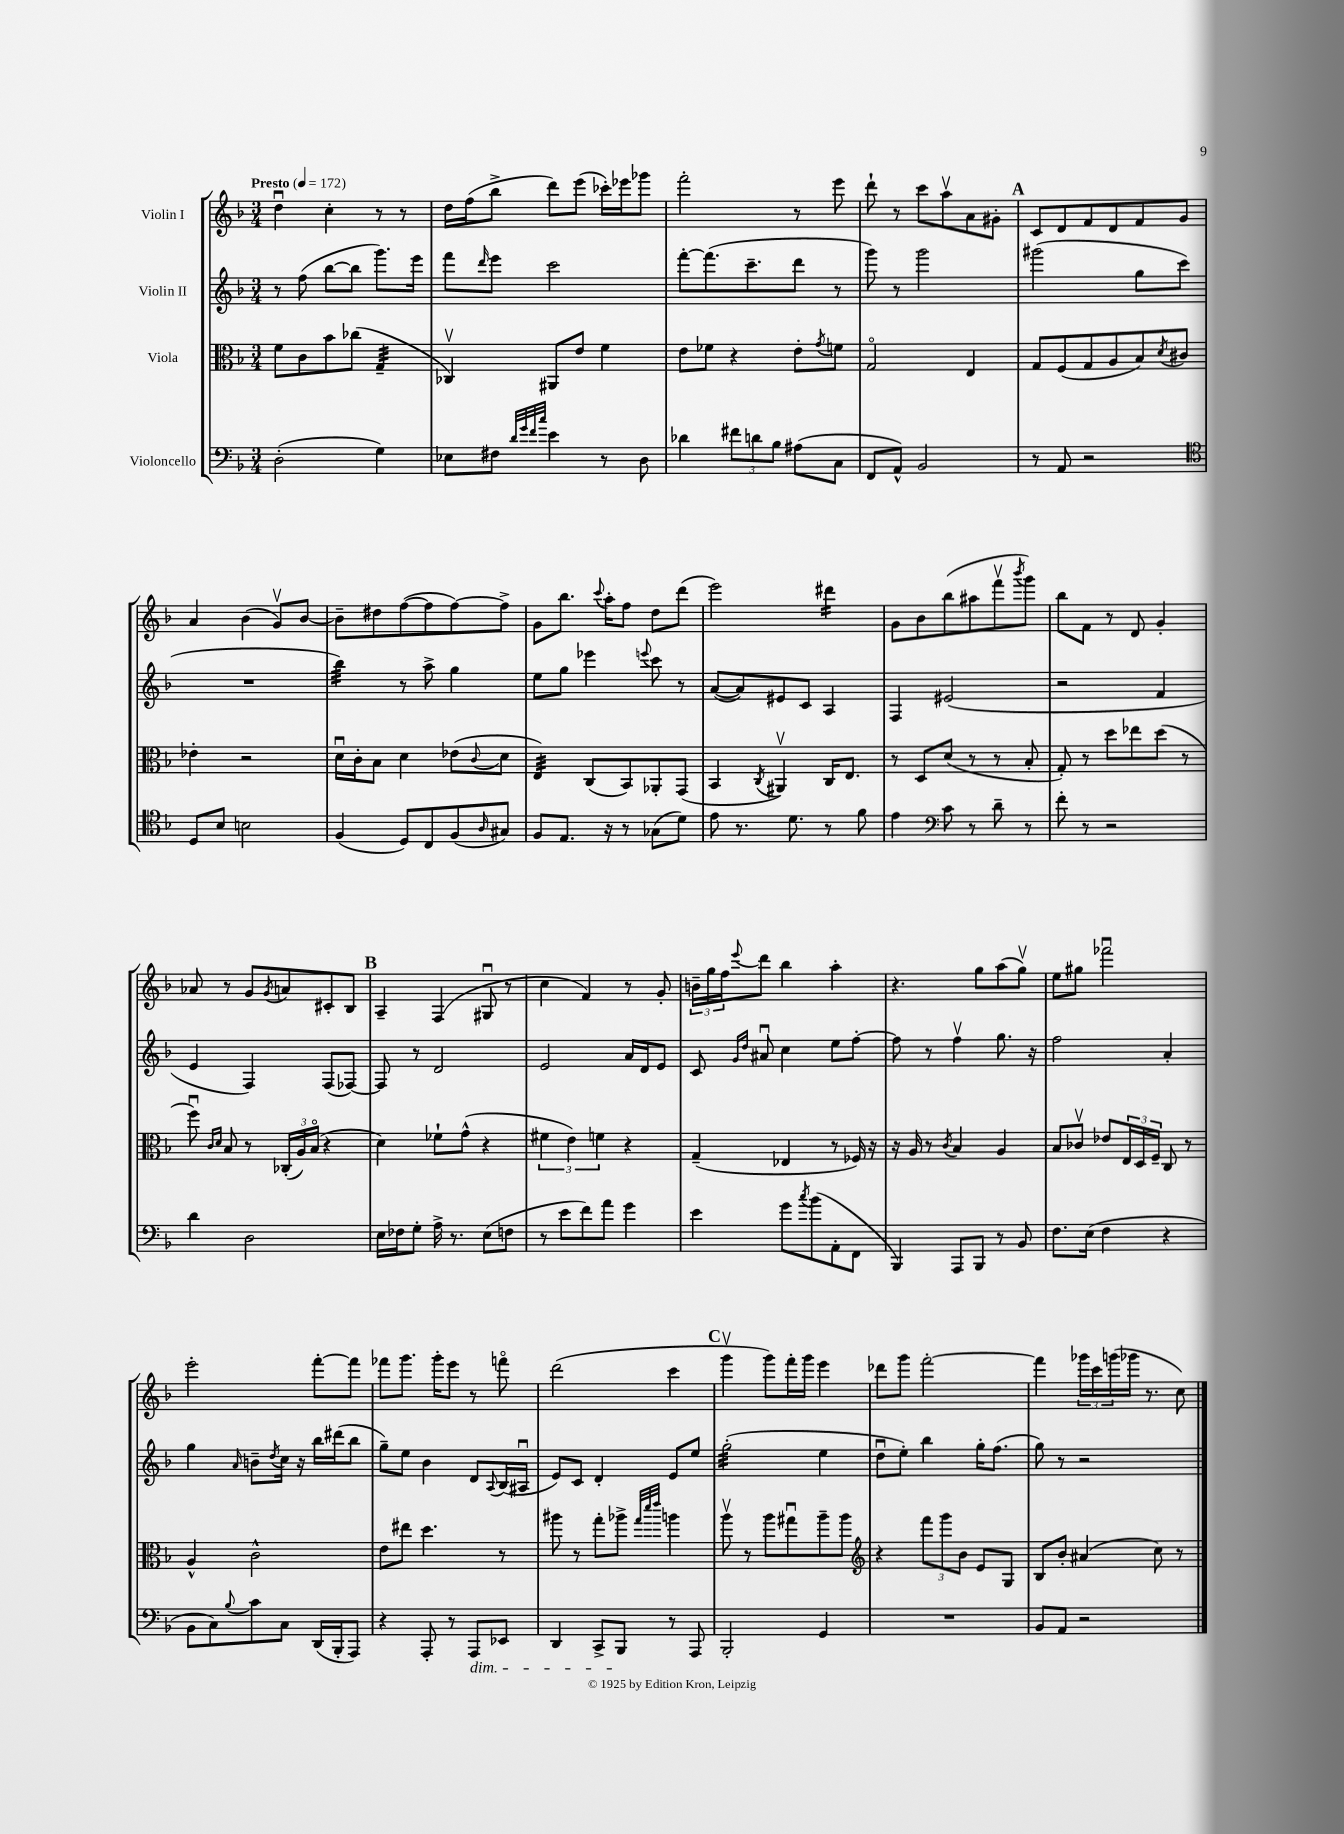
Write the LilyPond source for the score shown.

<<
\new StaffGroup <<
\new Staff = "s0" \with { instrumentName = "Violin I" } {
    \clef treble \key f \major \numericTimeSignature \time 3/4 \tempo "Presto" 4 = 172
    d''4\downbow c''4-. r8 r8 |
    d''16 f''16( bes''8-> d'''8) e'''8( ces'''16-.) ees'''16 ges'''8 |
    f'''2-. r8 e'''8 |
    d'''8-! r8 c'''8 a''8\upbow a'8 gis'8-. |
    \mark \markup { \bold "A" } c'8 d'8 f'8 d'8 f'8 g'8 |
    a'4 bes'4( g'8\upbow) bes'8~ |
    bes'8-- dis''8 f''8~( f''8 f''8~) f''8-> |
    g'8 bes''8. \appoggiatura { c'''8 } a''16-. f''8 d''8 d'''8( |
    e'''2) dis'''4:16 |
    g'8 bes'8 bes''8( ais''8 f'''8\upbow \acciaccatura { bes'''8 } g'''8) |
    bes''8 f'8 r8 d'8 g'4-. |
    aes'8 r8 g'8 \acciaccatura { g'8 } a'8 cis'8-. bes8 |
    \mark \markup { \bold "B" } a4-- f4( gis8\downbow r8 |
    c''4 f'4) r8 g'8-. |
    \tuplet 3/2 { b'16-- g''16 f''16 } \appoggiatura { e'''8 } d'''8 bes''4 a''4-. |
    r4. g''8 a''8( g''8\upbow) |
    e''8 gis''8 fes'''2\downbow |
    e'''2-. f'''8~-. f'''8 |
    fes'''8 g'''8. g'''16-. e'''8 r8 f'''8\flageolet |
    d'''2( c'''4 |
    \mark \markup { \bold "C" } g'''4\upbow g'''8) f'''16-. g'''16 e'''4 |
    des'''8 g'''8 f'''2~-. |
    f'''4 \tuplet 3/2 { ges'''16 c'''16 g'''16( } ges'''16 r8. c''8) \bar "|." |
}
\new Staff = "s1" \with { instrumentName = "Violin II" } {
    \clef treble \key f \major \numericTimeSignature \time 3/4
    r8 f''8( bes''8~ bes''8 g'''8.) e'''16 |
    f'''8 \grace { d'''16 } e'''8 c'''2 |
    f'''8~-. f'''8.( c'''8.-- d'''8 r8 |
    g'''8) r8 g'''2 |
    \mark \markup { \bold "A" } gis'''2( g''8 c'''8 |
    R2. |
    bes''4:32) r8 a''8-> g''4 |
    e''8 g''8 ees'''4 \appoggiatura { e'''8 } c'''8 r8 |
    a'8~( a'8) eis'8 c'8 a4 |
    f4 eis'2( |
    r2 f'4 |
    e'4 f4) f8( fes8~) |
    \mark \markup { \bold "B" } fes8 r8 d'2 |
    e'2 a'16 d'16 e'8 |
    c'8 \grace { g'16 d''16 } ais'8\downbow c''4 e''8 f''8~-. |
    f''8 r8 f''4\upbow g''8. r16 |
    f''2 a'4-. |
    g''4 \grace { a'16 } b'8-- \acciaccatura { d''8 } c''16 r16 bes''16 dis'''16( bes''8 |
    g''8--) e''8 bes'4 d'8 \appoggiatura { a8 } bes16( ais16\downbow |
    e'8) c'8 d'4-. e'8 e''8 |
    \mark \markup { \bold "C" } g''2:32-.( e''4 |
    d''8\downbow e''8-.) bes''4 g''16-. f''8.( |
    g''8) r8 r2 \bar "|." |
}
\new Staff = "s2" \with { instrumentName = "Viola" } {
    \clef alto \key f \major \numericTimeSignature \time 3/4
    f'8 c'8 bes'8 ces''8( g4:32-- |
    ces4\upbow) ais,8 e'8 f'4 |
    e'8 fes'8 r4 e'8-. \acciaccatura { g'8 } f'8 |
    g2\flageolet e4 |
    \mark \markup { \bold "A" } g8 f8( g8 a8 bes8) \acciaccatura { d'8 } cis'8 |
    ees'4-. r2 |
    d'16\downbow c'16-. bes8 d'4 ees'8( \appoggiatura { c'8 } d'8 |
    e4:32) c8( bes,8) aes,8-. g,8( |
    bes,4 \acciaccatura { c8 } ais,4\upbow) c16 e8. |
    r8 d8 d'8( r8 r8 bes8-. |
    g8-.) r8 d''8 ees''8 d''8( r8 |
    f''8\downbow) \grace { c'16 d'16 } bes8 r8 \tuplet 3/2 { ces16-.( a16) bes16\flageolet( } r4 |
    \mark \markup { \bold "B" } d'4) fes'8-! g'8-^( r4 |
    \tuplet 3/2 { fis'4 e'4) f'4 } r4 |
    g4--( ees4 r8 fes16) r16 |
    r16 a16 r8 \acciaccatura { c'8 } bes4 a4 |
    bes8 ces'8\upbow ees'8 \tuplet 3/2 { e16 d16 f16-- } c8 r8 |
    a4-^ c'2-^ |
    e'8 eis''8 d''4. r8 |
    ais''8 r8 g''8-. aes''8-> \grace { g''32 d'''32 e'''32 } a''4 |
    \mark \markup { \bold "C" } a''8\upbow r8 a''8 gis''8\downbow a''8-- a''8 |
    \clef treble r4 \tuplet 3/2 { f'''8 g'''8 bes'8 } e'8 g8 |
    bes8 bes'8-. ais'4( c''8) r8 \bar "|." |
}
\new Staff = "s3" \with { instrumentName = "Violoncello" } {
    \clef bass \key f \major \numericTimeSignature \time 3/4
    d2-.( g4) |
    ees8 fis8 \grace { d'32 g'32 f'32 c''32 } e'4 r8 d8 |
    des'4 \tuplet 3/2 { fis'8 d'8 bes8 } ais8( c8 |
    f,8 a,8-^) bes,2 |
    \mark \markup { \bold "A" } r8 a,8 r2 |
    \clef tenor d8 bes8 b2 |
    f4( d8) c8 f8( \grace { a16 } gis8) |
    f8 e8. r16 r8 ges8( d'8) |
    e'8 r8. d'8. r8 f'8 |
    e'4 \clef bass c'8 r8 d'8-- r8 |
    f'8-. r8 r2 |
    d'4 d2 |
    \mark \markup { \bold "B" } e16 fes16 g8-. a16-> r8. e8( f8 |
    r8 e'8 f'8) a'8 g'4 |
    e'4 g'8 \acciaccatura { c''8 } bes'8( a,8-. f,8 |
    bes,,4) a,,8 bes,,8 r8 bes,8 |
    f8. e16( f4 r4 |
    bes,8 c8) \appoggiatura { bes8 } c'8 c8 d,16( bes,,16-. a,,8) |
    r4 a,,8-. r8 a,,8\dim ees,8 |
    d,4 c,8-> bes,,8\! r8 a,,8 |
    \mark \markup { \bold "C" } bes,,2-. g,4 |
    R2. |
    bes,8 a,8 r2 \bar "|." |
}
>>
>>
\layout { \context { \Score \remove "Bar_number_engraver" } }
